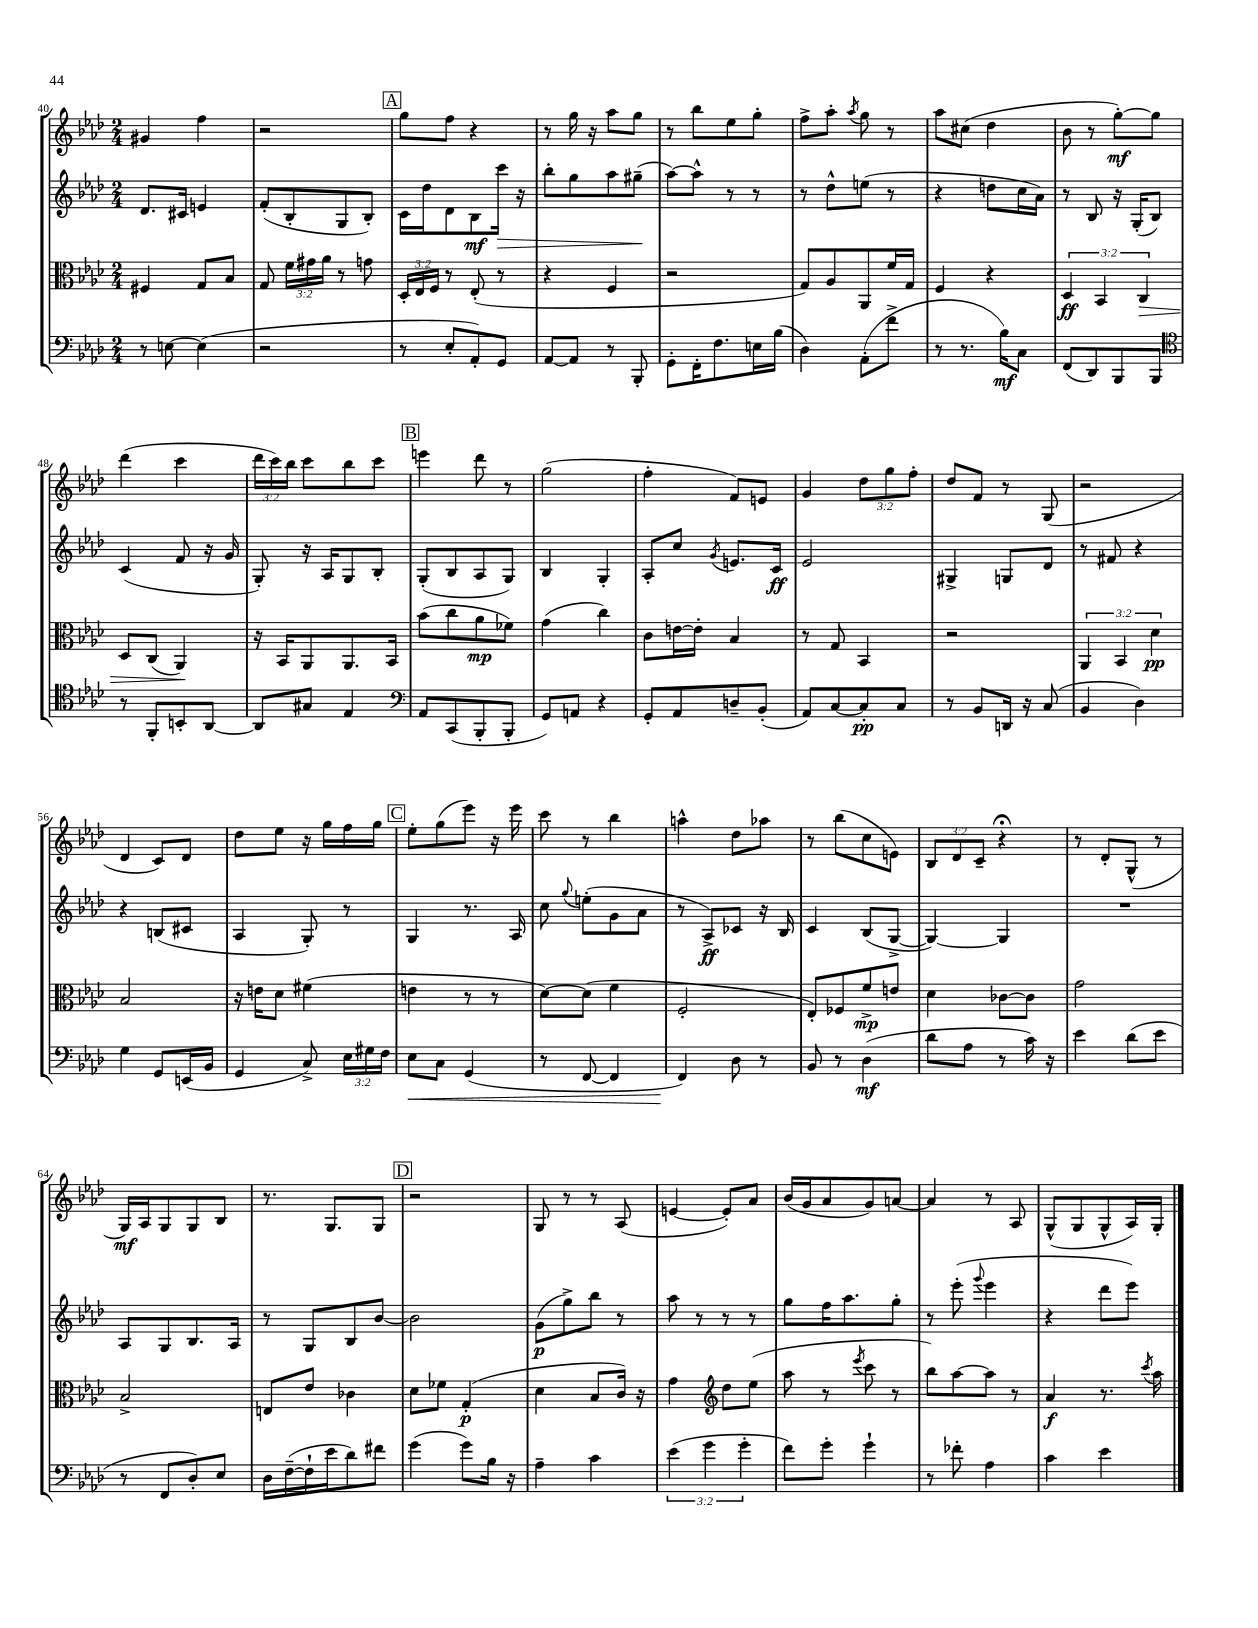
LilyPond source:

<<
\new StaffGroup <<
\new Staff = "s0" {
    \clef treble \key aes \major \numericTimeSignature \time 2/4 \override Staff.TupletNumber.text = #tuplet-number::calc-fraction-text
    \autoBeamOff gis'4 f''4 |
    r2 |
    \mark \markup { \box "A" } g''8[ f''8] r4 |
    r8 g''16 r16 aes''8[ g''8] |
    r8 bes''8[ ees''8 g''8]-. |
    f''8[-> aes''8]-. \acciaccatura { aes''8 } g''8 r8 |
    aes''8[ cis''8]( des''4 |
    bes'8 r8 g''8[~-.\mf) g''8] |
    des'''4( c'''4 |
    \tuplet 3/2 { des'''16[ c'''16) bes''16] } c'''8[ bes''8 c'''8] |
    \mark \markup { \box "B" } e'''4 des'''8 r8 |
    g''2( |
    f''4-. f'8[) e'8] |
    g'4 \tuplet 3/2 { des''8[ g''8 f''8]-. } |
    des''8[ f'8] r8 g8( |
    r2 |
    des'4 c'8[) des'8] |
    des''8[ ees''8] r16 g''16[ f''16 g''16] |
    \mark \markup { \box "C" } ees''8[-. g''8( ees'''8]) r16 ees'''16 |
    c'''8 r8 bes''4 |
    a''4-^ des''8[ aes''8] |
    r8 bes''8[( c''8 e'8]) |
    \tuplet 3/2 { bes8[ des'8 c'8]-- } r4\fermata |
    r8 des'8[-. g8]-^( r8 |
    g16[\mf) aes16 g8 g8 bes8] |
    r8. g8.[ g8] |
    \mark \markup { \box "D" } r2 |
    g8 r8 r8 aes8( |
    e'4~ e'8[-.) aes'8] |
    bes'16[( g'16 aes'8 g'8) a'8]~ |
    a'4 r8 aes8 |
    g8[-^( g8 g8-^ aes16) g16]-. \bar "|." |
}
\new Staff = "s1" {
    \clef treble \key aes \major \numericTimeSignature \time 2/4
    \autoBeamOff des'8.[ cis'16] e'4 |
    f'8[-.( bes8-. g8 bes8]-.) |
    \mark \markup { \box "A" } c'16[ des''16 des'8 bes8\mf c'''16]\> r16 |
    bes''8[-. g''8 aes''8 gis''8]--\!( |
    aes''8[~) aes''8]-^ r8 r8 |
    r8 des''8[-^ e''8]( r8 |
    r4 d''8[ c''16 aes'16]) |
    r8 bes8 r16 g16[-.( bes8]) |
    c'4( f'8 r16 g'16 |
    g8-.) r16 aes16[ g8 bes8]-. |
    \mark \markup { \box "B" } g8[-.( bes8 aes8 g8]) |
    bes4 g4-. |
    aes8[-. c''8] \acciaccatura { g'8 } e'8.[ c'16]\ff |
    ees'2 |
    gis4-> g8[ des'8] |
    r8 fis'8 r4 |
    r4 b8[( cis'8] |
    aes4 g8-.) r8 |
    \mark \markup { \box "C" } g4 r8. aes16 |
    c''8 \appoggiatura { g''8 } e''8[-.( g'8 aes'8] |
    r8 aes8[->\ff) ces'8] r16 bes16 |
    c'4 bes8[( g8]~-> |
    g4~) g4 |
    R2 |
    aes8[ g8 bes8. aes16] |
    r8 g8[ bes8 bes'8]~ |
    \mark \markup { \box "D" } bes'2 |
    g'8[\p( g''8->) bes''8] r8 |
    aes''8 r8 r8 r8 |
    g''8[ f''16 aes''8. g''8]-. |
    r8 ees'''8-.( \appoggiatura { g'''8 } ees'''4 |
    r4 des'''8[ ees'''8]) \bar "|." |
}
\new Staff = "s2" {
    \clef alto \key aes \major \numericTimeSignature \time 2/4 \override Staff.TupletNumber.text = #tuplet-number::calc-fraction-text
    \autoBeamOff fis4 g8[ bes8] |
    g8 \tuplet 3/2 { f'16[ gis'16 aes'16] } r8 g'8 |
    \mark \markup { \box "A" } \tuplet 3/2 { des16[-. ees16 f16] } r8 ees8-.( r8 |
    r4 f4 |
    r2 |
    g8[) aes8 aes,8 f'16 g16] |
    f4 r4 |
    \tuplet 3/2 { des4\ff bes,4 c4\> } |
    des8[ c8]( aes,4\!) |
    r16 bes,16[ aes,8 aes,8. bes,16] |
    \mark \markup { \box "B" } bes'8[( c''8 aes'8\mp fes'8]) |
    g'4( c''4) |
    c'8[ e'16~ e'16]-. bes4 |
    r8 g8 bes,4 |
    r2 |
    \tuplet 3/2 { aes,4 bes,4 des'4\pp } |
    bes2 |
    r16 e'16[ des'8] fis'4( |
    \mark \markup { \box "C" } e'4 r8 r8 |
    des'8[~) des'8]( f'4 |
    f2-. |
    ees8[-.) fes8 f'8->\mp e'8] |
    des'4 ces'8[~ ces'8] |
    g'2 |
    bes2-> |
    e8[ ees'8] ces'4 |
    \mark \markup { \box "D" } des'8[ fes'8] g4-.\p( |
    des'4 bes8[ c'16]) r16 |
    g'4 \clef treble des''8[ ees''8]( |
    aes''8 r8 \acciaccatura { ees'''8 } c'''8 r8 |
    bes''8[) aes''8~ aes''8] r8 |
    aes'4\f r8. \acciaccatura { c'''8 } aes''16 \bar "|." |
}
\new Staff = "s3" {
    \clef bass \key aes \major \numericTimeSignature \time 2/4 \override Staff.TupletNumber.text = #tuplet-number::calc-fraction-text
    \autoBeamOff r8 e8~ e4( |
    r2 |
    \mark \markup { \box "A" } r8 ees8[-. aes,8-.) g,8] |
    aes,8[~ aes,8] r8 bes,,8-. |
    g,8[-. f,16-. f8. e16 bes16]( |
    des4) aes,8[-.( f'8]-> |
    r8 r8. bes16[\mf) c8] |
    f,8[( des,8) bes,,8 bes,,8] |
    \clef tenor r8 f,8[-. b,8-. aes,8]~ |
    aes,8[ gis8] ees4 |
    \mark \markup { \box "B" } \clef bass aes,8[ c,8( bes,,8-. bes,,8]-. |
    g,8[) a,8] r4 |
    g,8[-. aes,8 d8-- bes,8]-.( |
    aes,8[) c8~ c8-.\pp c8] |
    r8 bes,8[ d,16] r16 c8( |
    bes,4 des4) |
    g4 g,8[ e,16( bes,16] |
    g,4 c8->) \tuplet 3/2 { ees16[ gis16 f16] } |
    \mark \markup { \box "C" } ees8[\< c8] g,4( |
    r8 f,8~ f,4 |
    f,4\!) des8 r8 |
    bes,8 r8 des4\mf( |
    des'8[ aes8] r8 c'16) r16 |
    ees'4 des'8[( ees'8] |
    r8 f,8[ des8-.) ees8] |
    des16[ f16~--( f16-! ees'16 des'8) fis'8] |
    \mark \markup { \box "D" } g'4( g'8[) bes16] r16 |
    aes4-- c'4 |
    \tuplet 3/2 { ees'4( g'4 g'4-. } |
    f'8[) g'8]-. g'4-! |
    r8 fes'8-. aes4 |
    c'4 ees'4 \bar "|." |
}
>>
>>
\layout { \context { \Score currentBarNumber = #40 } }
